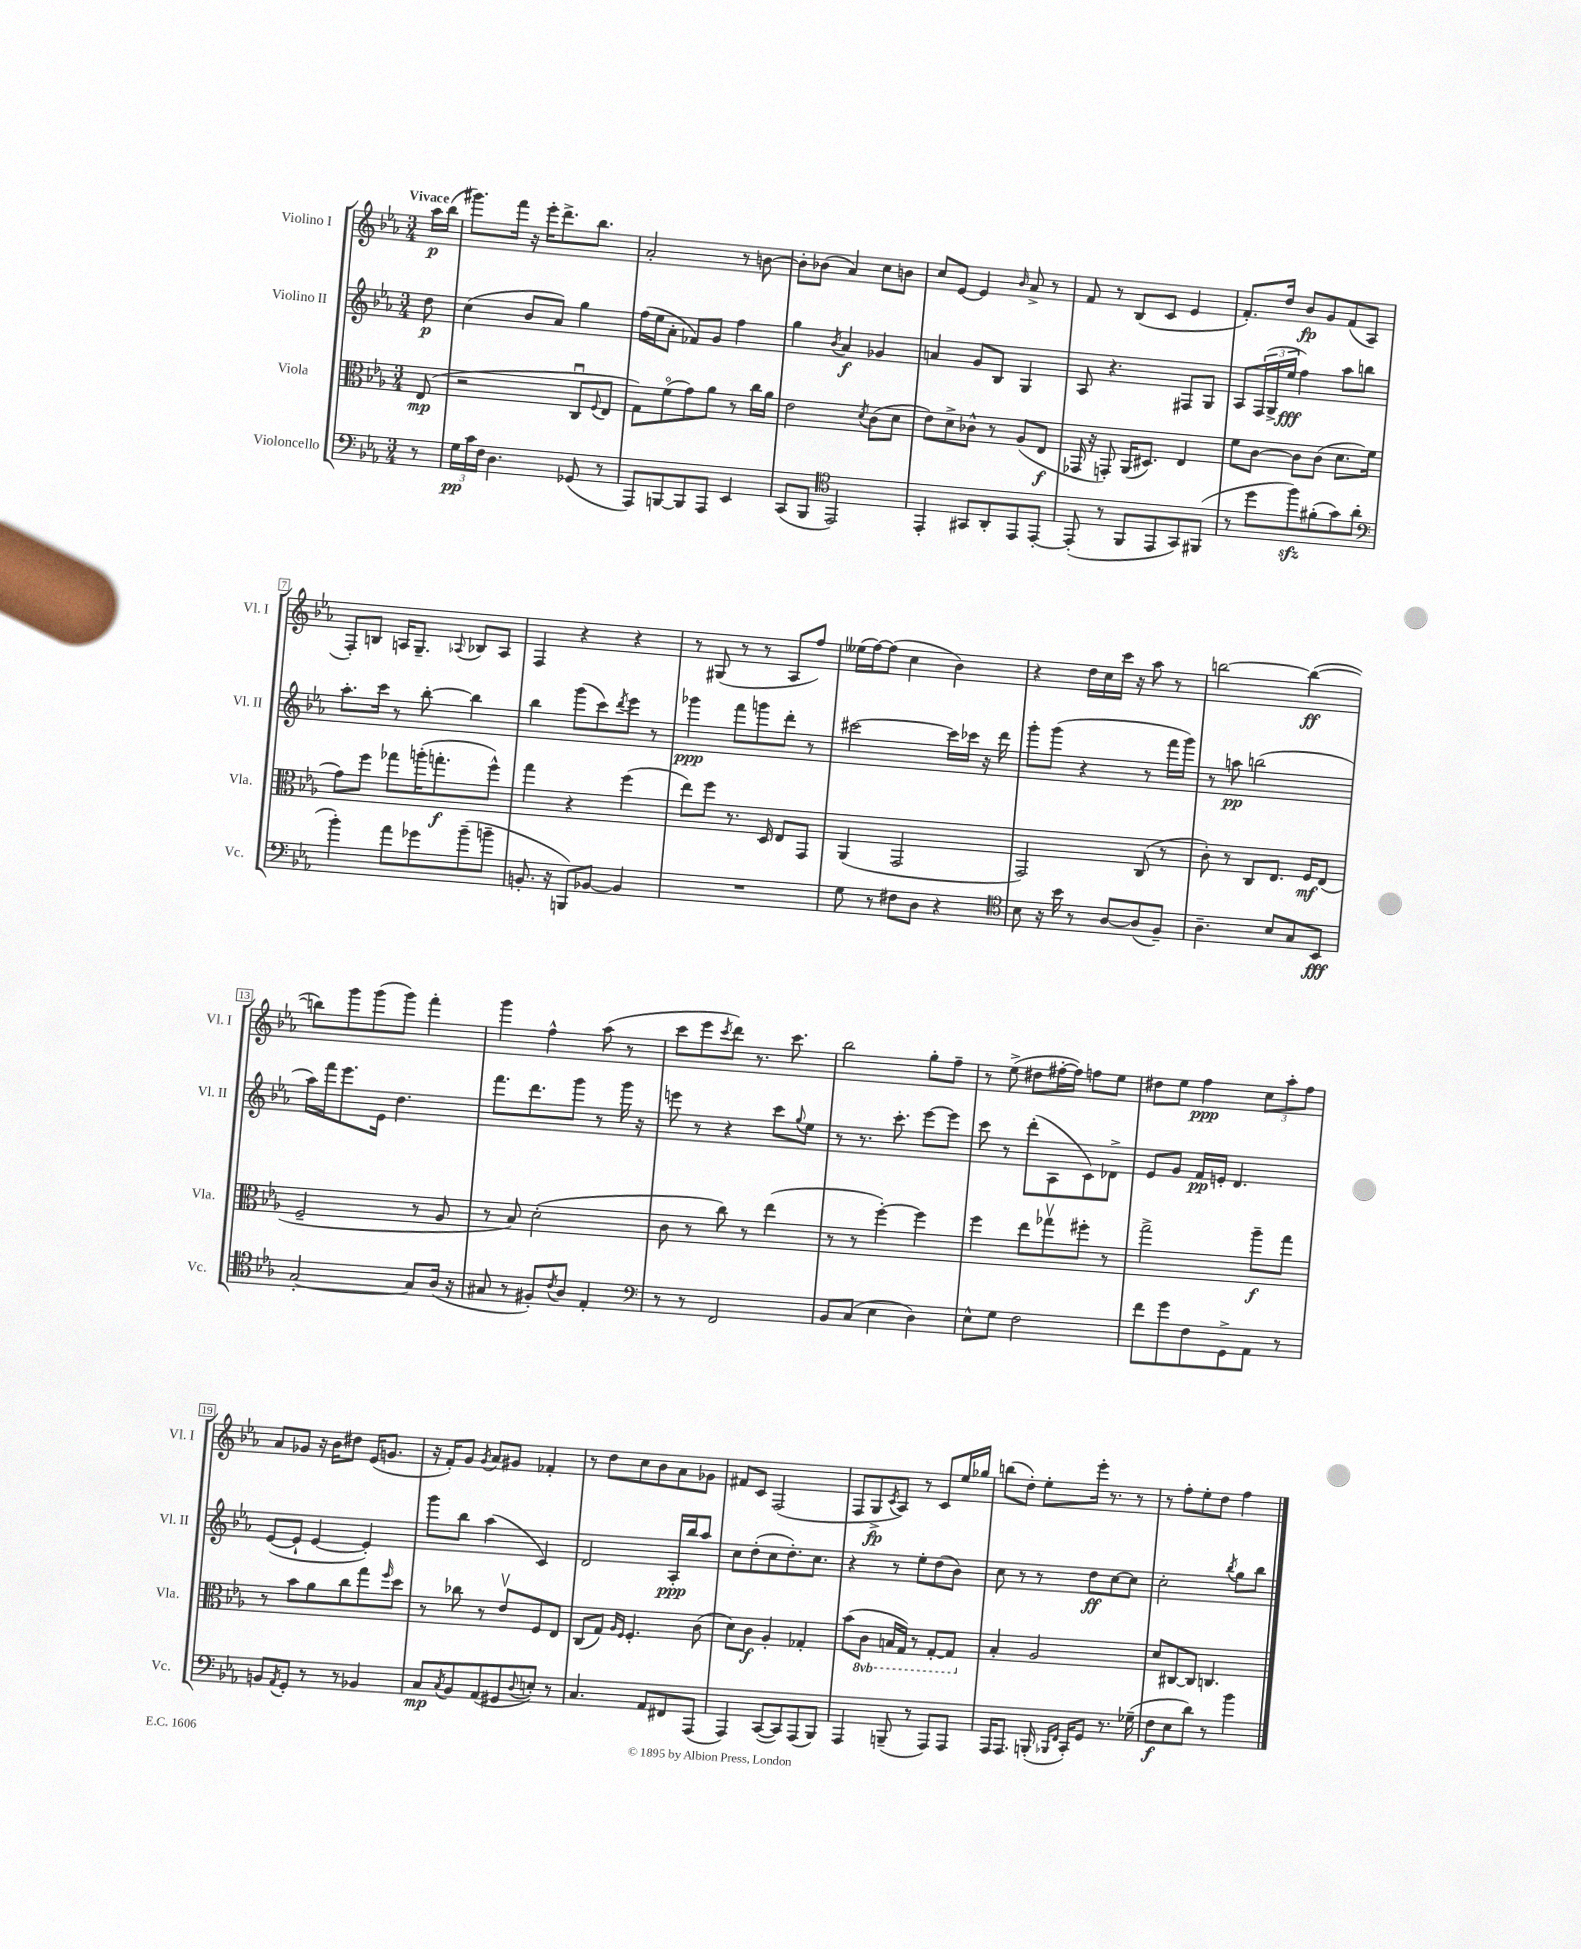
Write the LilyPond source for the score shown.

<<
\new StaffGroup <<
\new Staff = "s0" \with { instrumentName = "Violino I" shortInstrumentName = "Vl. I" } {
    \clef treble \key ees \major \numericTimeSignature \time 3/4 \partial 8 \tempo "Vivace"
    aes''16\p bes''16( |
    gis'''8.) f'''16 r16 ees'''16-. d'''8.-> bes''8. |
    aes'2-. r8 b'8~ |
    b'8-. bes'8( aes'4) c''8 b'8 |
    c''8 ees'8~ ees'4 \grace { bes'16 } aes'8-> r8 |
    f'8 r8 bes8( c'8 ees'4 |
    f'8.-.) d''16 bes'8\fp g'8 f'8( aes8 |
    f8-.) b8 a16 g8.-- \appoggiatura { aes8 } bes8 aes8 |
    f4 r4 r4 |
    r8 gis8( r8 r8 aes8 f''8) |
    eeses''16( f''16~) f''8( c''4 bes'4) |
    r4 d''16 c''16 c'''16 r16 aes''8 r8 |
    b''2~ b''4~\ff( |
    b''8) g'''8 g'''8( g'''8) f'''4-. |
    g'''4 f''4-^ aes''8( r8 |
    c'''8 ees'''8 \acciaccatura { c'''8 } d'''8) r8. c'''8. |
    bes''2 g''8-. f''8-- |
    r8 ees''8->( dis''8 fis''16~-. fis''16) f''8 ees''8 |
    dis''8 ees''8 f''4\ppp \tuplet 3/2 { c''8 aes''8-. f''8 } |
    aes'8 ges'8 r16 bes'16 dis''8 ees'16( g'8. |
    r16 f'16-.) g'8 \acciaccatura { g'8 } aes'8 gis'8 fes'4-. |
    r8 d''8 c''8 bes'8 aes'8 ges'8 |
    fis'8 c'8 f2( |
    f8 g8->\fp \acciaccatura { c'8 } aes8) r8 c'8 ees''16 ges''16 |
    b''8( d''8-.) ees''8-. ees'''16-. r8. r8 |
    r8 f''8-. ees''8-. d''8 f''4 \bar "|." |
}
\new Staff = "s1" \with { instrumentName = "Violino II" shortInstrumentName = "Vl. II" } {
    \clef treble \key ees \major \numericTimeSignature \time 3/4 \partial 8
    d''8\p |
    c''4( bes'8 aes'8) g''4 |
    f''16( ees''16 aes'8-. fes'8) g'8 f''4 |
    g''4 \acciaccatura { bes'8 } aes'4\f ges'4 |
    a'4 g'8 bes8 g4 |
    aes8 r4. fis8 g8 |
    aes8 \tuplet 3/2 { f16( g16-> ees''16\fff } f''4) aes''8 b''8 |
    aes''8.-. c'''16 r8 bes''8~-. bes''4 |
    bes''4 g'''8( c'''8) \acciaccatura { d'''8 } ees'''8 r8 |
    ges'''4\ppp f'''8 g'''8 d'''8-. r8 |
    cis'''2~ cis'''16 ces'''16 r16 d'''16 |
    g'''8-. g'''8( r4 r8 f'''16 g'''16) |
    r8 a''8\pp b''2( |
    aes''16) f'''16 ees'''8. ees'16 d''4. |
    f'''8. d'''8. g'''8 r8 g'''16 r16 |
    e'''8 r8 r4 c'''8 \appoggiatura { g''8 } ees''8 |
    r8 r8. c'''8.-. ees'''8~ ees'''8 |
    c'''8 r8 d'''8-.( aes8 c'8) des'8-> |
    ees'8 g'8 f'16\pp e'16-. d'4. |
    ees'8~( ees'8-! ees'4~ ees'4-.) |
    g'''8 bes''8 aes''4( c'4) |
    d'2 aes16-.\ppp bes''16 aes''8 |
    c''8 d''8-.( c''8 d''8.-.) c''8. |
    r4 r8 ees''8-. d''8( bes'8) |
    c''8 r8 r8 d''8\ff c''8~ c''8 |
    c''2-. \acciaccatura { bes''8 } g''8 bes''8 \bar "|." |
}
\new Staff = "s2" \with { instrumentName = "Viola" shortInstrumentName = "Vla." } {
    \clef alto \key ees \major \numericTimeSignature \time 3/4 \set Staff.ottavationMarkups = #ottavation-simple-ordinals \partial 8
    ees8\mp( |
    r2 c8\downbow \appoggiatura { f8 } ees8 |
    g8) f'8\flageolet( g'8) aes'8 r8 c''16 aes'16 |
    ees'2 \acciaccatura { d'8 } c'8( d'8 |
    ees'8) d'8-> ces'8-^ r8 aes8( ees8\f |
    ges,16 r16 g,8-.) aes,16( dis8.) ees4 |
    f'8 c'8~ c'8 c'8( d'8. f'16 |
    g'8) f''8 ges''8 a''16-.( g''8.-.\f f''8-^) |
    g''4 r4 f''4( |
    ees''8) f''8 r8. d16 ees8 g,8 |
    aes,4( g,2 |
    g,2) c8( r8 |
    c'8-.) r8 c8 ees8. f16\mf ees8( |
    f2-- r8 aes8 |
    r8 bes8) d'2-.( |
    c'8 r8 c''8) r8 ees''4( |
    r8 r8 f''4~-.) f''4 |
    f''4 ees''8 ges''8\upbow fis''8-. r8 |
    g''2-> aes''8--\f g''8 |
    r8 bes'8 aes'8 c''8 g''8 \grace { f''16 } d''8 |
    r8 ces''8 r8 ees'8\upbow f8 ees8 |
    c8( g8) \grace { aes16 f16 } f4.-. c'8( |
    d'8) c'8\f aes4-. ges4-. |
    bes'8( \ottava #-1 c8 b,16 g,16) r8 g,8~-. g,8 \ottava #0 |
    bes4-. aes2 |
    d'8 cis8~ cis8 c4. \bar "|." |
}
\new Staff = "s3" \with { instrumentName = "Violoncello" shortInstrumentName = "Vc." } {
    \clef bass \key ees \major \numericTimeSignature \time 3/4 \partial 8
    r8 |
    \tuplet 3/2 { g16\pp c'16 f16 } d4. ges,8( r8 |
    aes,,8) b,,8~ b,,8 aes,,8 ees,4 |
    c,8( bes,,8 \clef tenor ees,2) |
    ees,4-. gis,8 aes,8-. ees,8 ees,8~-. |
    ees,8-.( r8 f,8 ees,8 g,8) fis,8( |
    r8 d''8 f''8\sfz) fis'8-.( g'8) aes'8( |
    \clef bass bes'4-.) aes'8 ges'8 bes'8--( b'8-- |
    b,8.-. r16 b,,8) bes,8~ bes,4 |
    R2. |
    g8 r8 fis8 d8 r4 |
    \clef tenor bes8 r16 bes'16 r8 aes8~ aes8( f8--) |
    aes4.-- bes8 g8 bes,8\fff |
    g2~-. g8 aes16( r16 |
    gis8 r8 fis8-.) \acciaccatura { c'8 } aes8 ees4-. |
    \clef bass r8 r8 f,2 |
    bes,8 c8( ees4 d4) |
    ees8-^ g8 f2 |
    f'8 g'8 f8 g,8-> aes,8 r8 |
    b,8 \acciaccatura { aes,8 } g,8-. r8 r8 bes,4 |
    c8\mp \acciaccatura { c8 } bes,8 aes,8( gis,8 \appoggiatura { d8 } e8-.) r8 |
    c4. aes,8 fis,8 aes,,8( |
    aes,,4) c,8~( c,8) aes,,8( bes,,8) |
    aes,,4 b,,8--( r8 aes,,8) aes,,8 |
    aes,,16 aes,,8. b,,16-.( \grace { bes,,16 f,16 } c,16-.) g,8 r8. ges16--( |
    f8\f ees8 d'8) r8 bes'4 \bar "|." |
}
>>
>>
\layout { \context { \Score \override BarNumber.stencil = #(make-stencil-boxer 0.1 0.3 ly:text-interface::print) } }
